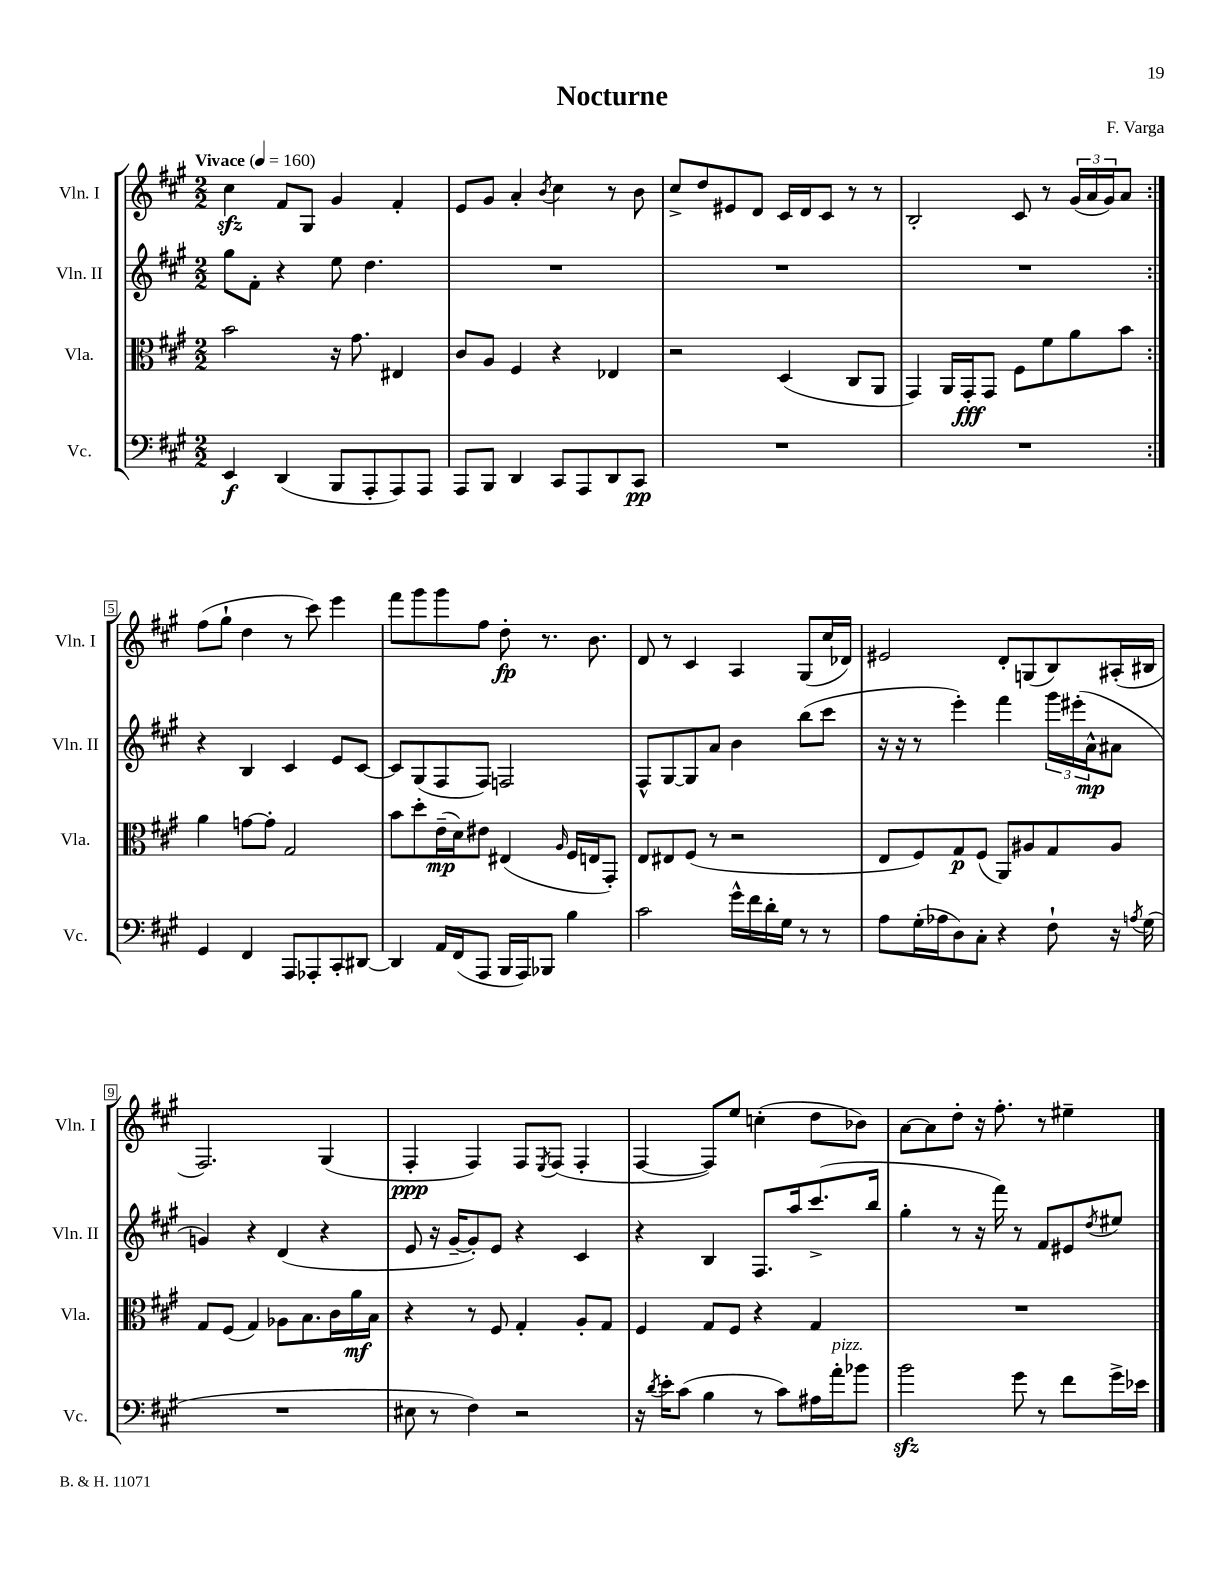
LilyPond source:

\header { title = "Nocturne" composer = "F. Varga" }
<<
\new StaffGroup <<
\new Staff = "s0" \with { instrumentName = "Vln. I" shortInstrumentName = "Vln. I" } {
    \clef treble \key a \major \numericTimeSignature \time 2/2 \tempo "Vivace" 4 = 160
    \repeat volta 2 { cis''4\sfz fis'8 gis8 gis'4 fis'4-. |
    e'8 gis'8 a'4-. \acciaccatura { b'8 } cis''4 r8 b'8 |
    cis''8-> d''8 eis'8 d'8 cis'16 d'16 cis'8 r8 r8 |
    b2-. cis'8 r8 \tuplet 3/2 { gis'16( a'16 gis'16) } a'8 | }
    fis''8( gis''8-! d''4 r8 cis'''8) e'''4 |
    fis'''8 gis'''8 gis'''8 fis''8 d''8-.\fp r8. b'8. |
    d'8 r8 cis'4 a4 gis8( cis''16 des'16) |
    eis'2 d'8-. g8( b8) ais16-.( bis16 |
    fis2.) gis4( |
    fis4-.\ppp fis4) fis8 \acciaccatura { e8 } fis8( fis4-. |
    fis4~ fis8) e''8 c''4-.( d''8 bes'8) |
    a'8~ a'8 d''8-. r16 fis''8.-. r8 eis''4-- \bar "|." |
}
\new Staff = "s1" \with { instrumentName = "Vln. II" shortInstrumentName = "Vln. II" } {
    \clef treble \key a \major \numericTimeSignature \time 2/2
    \repeat volta 2 { gis''8 fis'8-. r4 e''8 d''4. |
    R1 |
    R1 |
    R1 | }
    r4 b4 cis'4 e'8 cis'8~ |
    cis'8 gis8( fis8 fis8) f2 |
    fis8-^ gis8~ gis8 a'8 b'4 b''8( cis'''8 |
    r16 r16 r8 e'''4-.) fis'''4 \tuplet 3/2 { gis'''16 eis'''16-.( a'16-^\mp } ais'8 |
    g'4) r4 d'4( r4 |
    e'8 r16 gis'16~-- gis'8-.) e'8 r4 cis'4 |
    r4 b4 fis8. a''16 cis'''8.->( b''16 |
    gis''4-. r8 r16 fis'''16) r8 fis'8 eis'8 \acciaccatura { d''8 } eis''8 \bar "|." |
}
\new Staff = "s2" \with { instrumentName = "Vla." shortInstrumentName = "Vla." } {
    \clef alto \key a \major \numericTimeSignature \time 2/2
    \repeat volta 2 { b'2 r16 gis'8. eis4 |
    cis'8 a8 fis4 r4 ees4 |
    r2 d4( cis8 a,8 |
    gis,4) a,16 gis,16-.\fff gis,8 fis8 fis'8 a'8 b'8 | }
    a'4 g'8~ g'8-. gis2 |
    b'8 d''8-. e'16--\mp( d'16) eis'8 eis4( \grace { a16 } fis16 e16 gis,8-.) |
    e8 eis8 fis8( r8 r2 |
    e8 fis8) gis8\p fis8( a,8) ais8 gis8 ais8 |
    gis8 fis8( gis4) aes8 b8. cis'16 a'16\mf b16 |
    r4 r8 fis8 gis4-. a8-. gis8 |
    fis4 gis8 fis8 r4 gis4 |
    R1 \bar "|." |
}
\new Staff = "s3" \with { instrumentName = "Vc." shortInstrumentName = "Vc." } {
    \clef bass \key a \major \numericTimeSignature \time 2/2
    \repeat volta 2 { e,4\f d,4( b,,8 a,,8-. a,,8) a,,8 |
    a,,8 b,,8 d,4 cis,8 a,,8 d,8 cis,8\pp |
    R1 |
    R1 | }
    gis,4 fis,4 a,,8 aes,,8-. cis,8-. dis,8~ |
    dis,4 a,16 fis,16( a,,8 b,,16 a,,16) bes,,8 b4 |
    cis'2 gis'16-^ fis'16 d'16-. gis16 r8 r8 |
    a8 gis16-.( aes16 d8) cis8-. r4 fis8-! r16 \acciaccatura { a8 } gis16( |
    R1 |
    eis8 r8 fis4) r2 |
    r16 \acciaccatura { d'8 } e'16-. cis'8( b4 r8 cis'8) ais16 a'16-.^\markup { \italic "pizz." } bes'8 |
    b'2\sfz gis'8 r8 fis'8 gis'16-> ees'16 \bar "|." |
}
>>
>>
\layout { \context { \Score \override BarNumber.stencil = #(make-stencil-boxer 0.1 0.3 ly:text-interface::print) } }
